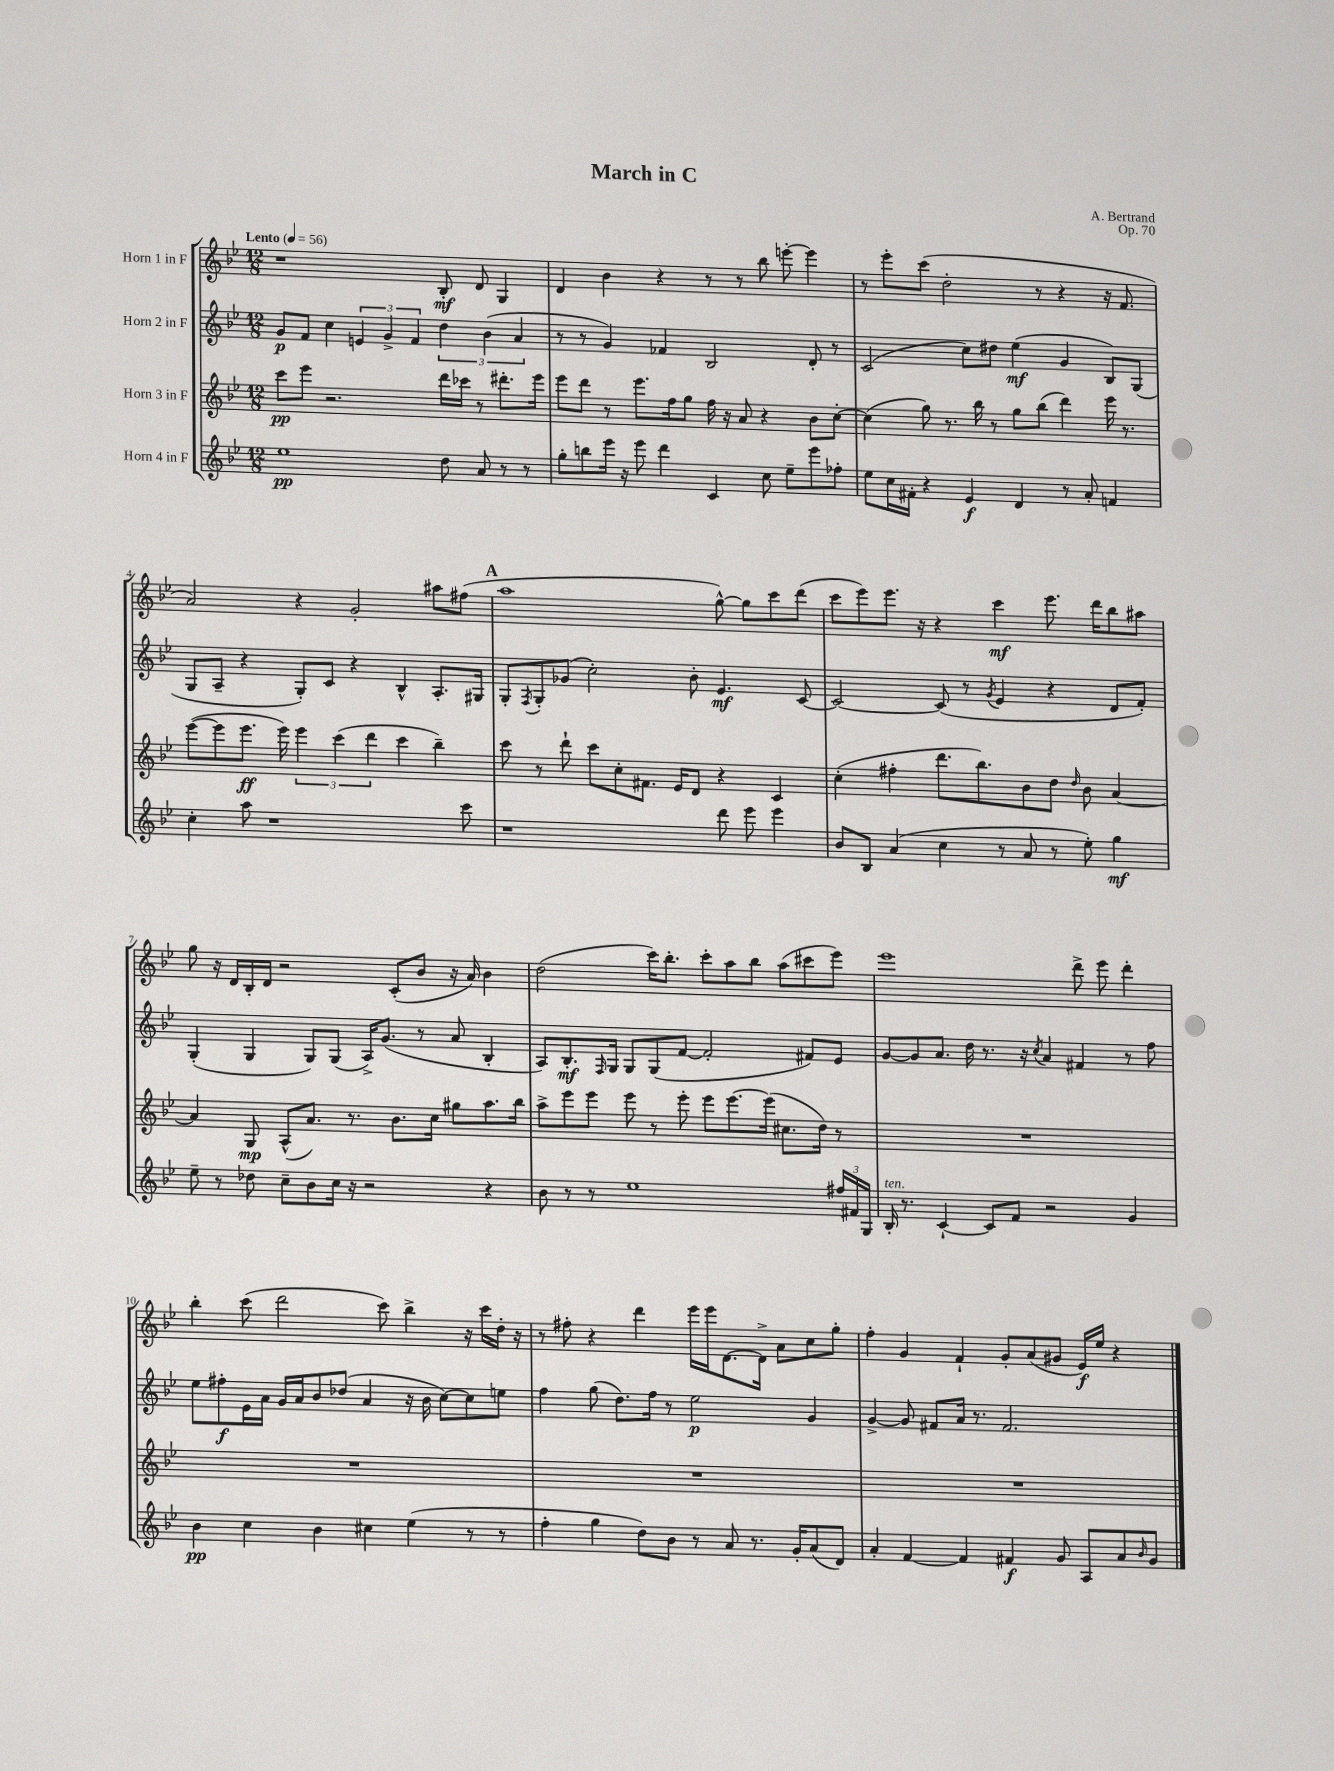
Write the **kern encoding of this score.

**kern	**kern	**kern	**kern
*staff4	*staff3	*staff2	*staff1
*clefG2	*clefG2	*clefG2	*clefG2
*k[b-e-]	*k[b-e-]	*k[b-e-]	*k[b-e-]
*M12/8	*M12/8	*M12/8	*M12/8
*MM56	*MM56	*MM56	*MM56
1ee-	8ccc\L	8g/L	1r
.	8eee-\J	8f/J	.
.	2.r	4cc\	.
.	.	6e/	.
.	.	6g^/	.
.	.	6f/	.
8dd\	16ddd\LL	6dd\	8B-'/
.	16ccc-\JJ	.	.
8a/	8r	.	8d/
.	.	(6b-\	.
8r	8.ddd#'\L	.	4G/
.	.	6a/	.
8r	.	.	.
.	16eee-\Jk	.	.
=	=	=	=
8gg'\L	8eee-\L	8r	4d/
8bb\	8ddd\J	8r	.
16eee-\Jk	8r	4g/)	4b-\
16r	.	.	.
8eee-\	8.eee-\L	.	.
4ddd\	.	4f-/	4r
.	16ff\k	.	.
.	8gg\J	.	.
4c/	16ff\	2B-/	8r
.	16r	.	.
.	8a/	.	8r
8cc\	4r	.	8bb-\
8ee-~\L	.	.	[8eee'\
8eee-\	8b-\L	8d'/	4eee\]
8ff-'\J	[8cc'\J	8r	.
=	=	=	=
8ee-\L	(4cc\]	(2c/	8r
16cc\L	.	.	8eee-'\L
16f#'\JJ	.	.	.
4r	8gg\)	.	(8ccc\J
.	8.r	.	2dd'\
4e-/	.	8cc\L)	.
.	16bb-\	.	.
.	8r	8dd#\J	.
4d/	8gg\L	(4ee-\	.
.	(8bb-\J	.	8r
8r	4ddd\)	4g/	4r
8a'/	.	.	.
4f/	16eee-\	8B-/L)	16r
.	8.r	.	8.f/
.	.	(8G/J	.
=	=	=	=
4cc'\	([8eee-\L	8G/L	2a/)
.	8eee-\]	8A~/J	.
8aa\	8.eee-\J	4r	.
1r	.	.	.
.	16eee-\)	.	.
.	6eee-\	8G'/L)	4r
.	.	8c/J	.
.	(6ccc\	.	.
.	.	4r	2g'/
.	6ddd\	.	.
.	4ccc\	4B-^^/	.
.	4bb-~\)	8.A'/L	8aa#\L
8ccc\	.	.	(8ff#\J
.	.	16G#/Jk	.
=	=	=	=
1r	8ccc\	8G'/L	1aa
.	.	8qF/	.
.	8r	8G'/	.
.	8ddd`\	(8g-/J	.
.	8ccc\L	2cc'\)	.
.	8cc'\	.	.
.	8.f#\J	.	.
.	16e-/LK	.	.
.	8d/J	8b-'\	.
8ddd\	4r	4.e-/	[8gg^^\)
8eee-\	.	.	8gg\]L
4eee-\	4c/	.	8ccc\
.	.	[8c/	(8ddd\J
=	=	=	=
8b-/L	(4cc'\	2c/_	8ccc\L
8B-/J	.	.	8eee-\)
(4a/	4ff#'\	.	8.eee-\J
.	.	.	16r
4cc\	8.ddd\L	(8c/]	4r
.	.	8r	.
.	8.bb-\)	.	.
.	.	8qg/	.
8r	.	4e-/	4ccc\
8a/	8b-\	.	.
8r	8dd\J	4r	8.eee-\
.	16qqdd/	.	.
8ee-'\)	8b-\	.	.
.	.	.	16ddd\LK
4gg\	[4a/	8d/L	8bb-\
.	.	8f'/J)	8aa#\J
=	=	=	=
8ee-~\	4a/]	(4G'/	8gg\
8r	.	.	16r
.	.	.	16d/LL
8dd-\	8G/	4G/	16B-'/
.	.	.	16d/JJ
8cc~\L	(8A^^/L	.	2r
8b-\	8.a/J)	8G/L)	.
16cc\Jk	.	(8G/J	.
16r	8.r	.	.
2r	.	16A^/LK)	.
.	.	(8.g/J	.
.	8.b-\L	.	(8c'/L
.	.	8r	8b-/J
.	16cc\Jk	.	.
.	8gg#\L	8a/	16r
.	.	.	16a/)
4r	8.aa\	4B-'/	4b-\
.	16bb-\Jk	.	.
=	=	=	=
8b-\	8aa^\L	8A/L)	(2dd\
8r	8eee-\	8.B-'/	.
8r	8eee-\J	.	.
.	.	16qqF/	.
.	.	16G/Jk	.
1ee-	8eee-\	8G/L	.
.	8r	(8G/	16ccc\LK)
.	.	.	8.bb-'\J
.	8eee-'\	[8f/J	.
.	8eee-\L	2f'/]	8ccc'\L
.	[8.eee-\	.	8aa\
.	.	.	8bb-\J
.	(16eee-\]Jk	.	.
.	8.cc#\L	.	(8aa\L
.	.	8f#/L)	8ccc#\
.	16dd\Jk)	.	.
24ff#/LL	8r	8e-/J	8eee-\J)
24f#/	.	.	.
24G/JJ	.	.	.
=	=	=	=
16B-'/	1.r	[8g/L	1eee-
8.r	.	.	.
.	.	8g/]	.
[4c`/	.	8.a/J	.
.	.	16dd\	.
8c/]L	.	8.r	.
8f/J	.	.	.
.	.	16r	.
.	.	8qcc/	.
2r	.	4a/	.
.	.	4f#/	8ddd^\
.	.	.	8eee-\
4g/	.	8r	4ddd'\
.	.	8ff\	.
=	=	=	=
4b-\	1.r	8ee-\L	4bb-'\
.	.	8ff#'\	.
4cc\	.	16e-\L	(8ccc\
.	.	16a\JJ	.
.	.	16g/LL	2ddd\
.	.	16a/J	.
4b-\	.	8b-/	.
.	.	(8dd-/J	.
4cc#\	.	4a/	.
.	.	.	8ccc\)
(4ee-\	.	16r	4bb-^\
.	.	16b-\	.
.	.	[8cc\L)	.
8r	.	8cc\]	16r
.	.	.	16ccc\LL
8r	.	8ee\J	16dd'\JJ
.	.	.	16r
=	=	=	=
4ff'\	1.r	4ff\	8r
.	.	.	8ff#'\
4gg\	.	(8gg\	4r
.	.	8.dd\L)	.
8dd\L)	.	.	4ddd\
.	.	16ff\Jk	.
8b-\J	.	8r	.
8r	.	2ee-\	16eee-\LL
.	.	.	16eee-\J
8a/	.	.	[8.d\
8.r	.	.	.
.	.	.	16d^\]Jk
.	.	.	8a\L
16g'/LK	.	.	.
(8a/	.	4g/	8cc\
8d/J)	.	.	8gg'\J
=	=	=	=
4a'/	1.r	[4g^/	4ff'\
[4f/	.	8g/]	4g/
.	.	8f#/L	.
4f/]	.	16a/Jk	4f`/
.	.	8.r	.
4f#/	.	2.f#/	8g'/L
.	.	.	(8a/
8g/	.	.	8g#/J
8A/L	.	.	16e-/LL)
.	.	.	16ee-/JJ
8a/	.	.	4r
16qqb-/	.	.	.
8g/J	.	.	.
==	==	==	==
*-	*-	*-	*-
